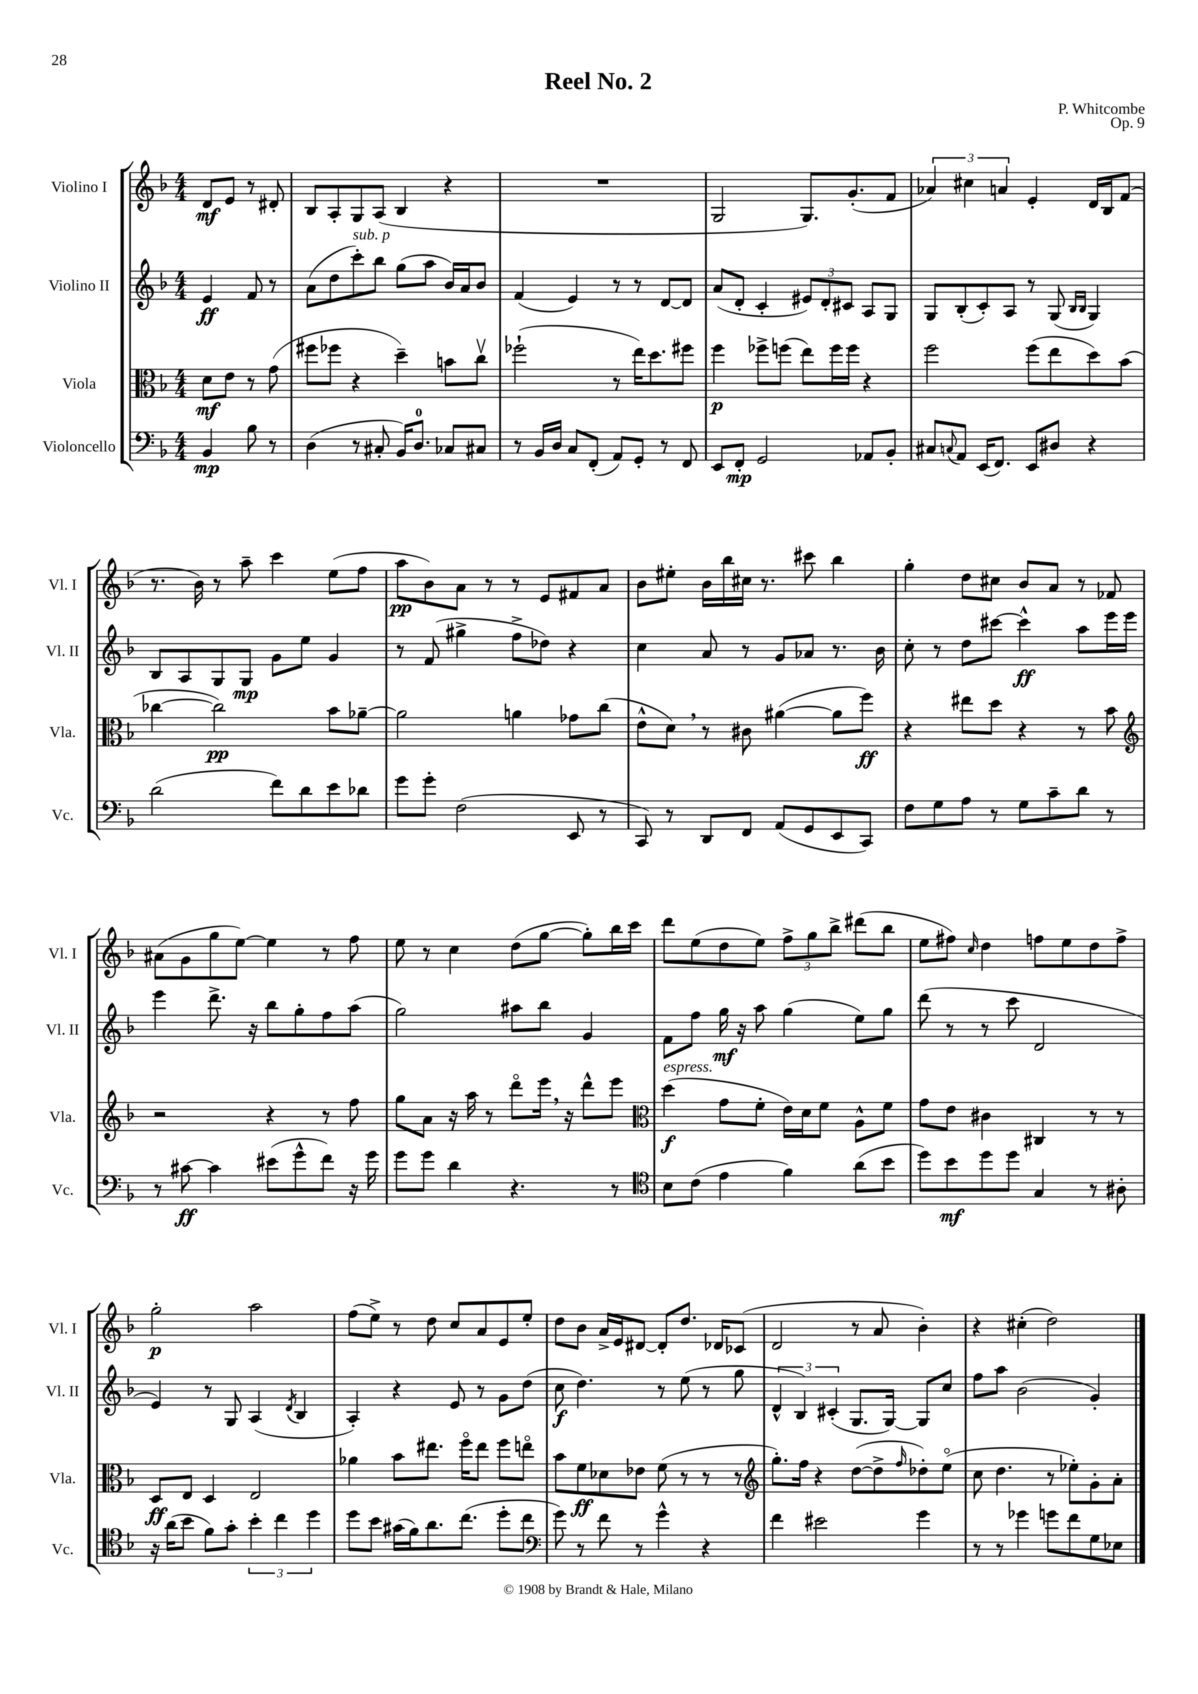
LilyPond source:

\header { title = "Reel No. 2" composer = "P. Whitcombe" opus = "Op. 9" }
<<
\new StaffGroup <<
\new Staff = "s0" \with { instrumentName = "Violino I" shortInstrumentName = "Vl. I" } {
    \clef treble \key f \major \numericTimeSignature \time 4/4 \partial 2
    d'8\mf e'8 r8 dis'8-. |
    bes8 a8-. g8 a8( bes4 r4 |
    R1 |
    g2 g8.) g'8.-.( f'8 |
    \tuplet 3/2 { aes'4) cis''4 a'4 } e'4-. d'16 bes16 f'8( |
    r8. bes'16) r8 a''8-- c'''4 e''8( f''8 |
    a''8\pp bes'8) a'8 r8 r8 e'8 fis'8 a'8 |
    bes'8 eis''8-. bes'16 bes''16 cis''16 r8. cis'''8 bes''4 |
    g''4-. d''8 cis''8 bes'8 a'8 r8 fes'8 |
    ais'8( g'8 g''8 e''8~) e''4 r8 f''8 |
    e''8 r8 c''4 d''8( g''8~ g''8-.) bes''16 c'''16 |
    d'''8 e''8( d''8 e''8) \tuplet 3/2 { f''8-> g''8 bes''8-> } dis'''8( bes''8 |
    e''8 fis''8) \grace { c''16 } d''4 f''8 e''8 d''8 f''8-> |
    g''2-.\p a''2 |
    f''8( e''8->) r8 d''8 c''8 a'8 e'8 e''8-. |
    d''8 bes'8 a'16-> e'16 dis'8~ dis'8-. d''8. des'16 ces'8( |
    d'2 r8 a'8 bes'4-.) |
    r4 cis''4-.( d''2) \bar "|." |
}
\new Staff = "s1" \with { instrumentName = "Violino II" shortInstrumentName = "Vl. II" } {
    \clef treble \key f \major \numericTimeSignature \time 4/4 \partial 2
    e'4\ff f'8 r8 |
    a'8( d''8 c'''8-.^\markup { \italic "sub. p" }) bes''8 g''8( a''8 bes'16) a'16 bes'8 |
    f'4( e'4) r8 r8 d'8~ d'8 |
    a'8( d'8-. c'4-. \tuplet 3/2 { eis'8) d'8-. cis'8 } a8 g8 |
    g8 bes8-.( c'8-.) a8 r8 g8( \grace { bes16 bes16 } g4) |
    bes8 a8 g8 g8\mp g'8 e''8 g'4 |
    r8 f'8( gis''4-> f''8-> des''8) r4 |
    c''4 a'8 r8 g'8 aes'8 r8. bes'16 |
    c''8-. r8 d''8 cis'''8~ cis'''4-^\ff a''8 e'''16 e'''16 |
    e'''4 d'''8.-> r16 bes''8 g''8-. f''8 a''8( |
    g''2) ais''8 bes''8 g'4 |
    f'8 f''8 g''16\mf r16 a''8 g''4( e''8) g''8 |
    d'''8( r8 r8 c'''8 d'2 |
    e'4) r8 g8 a4( \acciaccatura { d'8 } bes4 |
    a4-.) r4 e'8 r8 g'8 d''8( |
    c''8\f d''4.) r8 e''8( r8 g''8 |
    \tuplet 3/2 { d'4-^ bes4) cis'4-.( } g8. g16~) g8 c''8 |
    f''8 a''8 bes'2( g'4-.) \bar "|." |
}
\new Staff = "s2" \with { instrumentName = "Viola" shortInstrumentName = "Vla." } {
    \clef alto \key f \major \numericTimeSignature \time 4/4 \partial 2
    d'8\mf e'8 r8 g'8( |
    fis''8 fes''8 r4 d''4--) b'8 c''8\upbow |
    fes''2-!( r8 e''16) d''8. fis''8 |
    f''4\p fes''8-> f''8( e''8) f''16 f''16 r4 |
    f''2 f''8( e''8 d''8) bes'8( |
    ces''4~ ces''2\pp) bes'8 aes'8~-- |
    aes'2 a'4 ges'8 c''8( |
    e'8-^ d'8) \breathe r8 cis'8 ais'4~( ais'8 f''8\ff) |
    r4 eis''8 d''8 r4 r8 bes'8 |
    \clef treble r2 r4 r8 f''8 |
    g''8 a'8 r16 a''16 r8 d'''8\flageolet e'''16 \breathe r16 d'''8-^ e'''8 |
    \clef alto d''4\f^\markup { \italic "espress." }( g'8 f'8-. e'16) d'16 f'8 a8-^ f'8 |
    g'8 e'8 cis'4 cis4 r8 r8 |
    d8\ff e8 d4 e2 |
    aes'4 bes'8 eis''8. f''16\flageolet eis''8 f''8 e''8\flageolet |
    bes'8 f'8\ff des'8 ees'8 f'8( r8 r8 r8 |
    \clef treble g''8.-.) f''16 r4 d''8~( d''8-> \grace { f''16 } des''8-.) e''8\flageolet( |
    c''8 d''4. r8 ees''8-.) g'8-. a'8-. \bar "|." |
}
\new Staff = "s3" \with { instrumentName = "Violoncello" shortInstrumentName = "Vc." } {
    \clef bass \key f \major \numericTimeSignature \time 4/4 \partial 2
    bes,4\mp bes8 r8 |
    d4( r8 cis8-. bes,16) d8.-0 ces8 cis8 |
    r8 bes,16 d16 c8 f,8-.( a,8) g,8-. r8 f,8 |
    e,8 f,8-.\mp g,2 aes,8 bes,8-. |
    cis8 \appoggiatura { c8 } a,8 e,16( f,8.) e,8 dis8 r4 |
    d'2( f'8) d'8 e'8 des'8 |
    g'8 g'8-. f2( e,8 r8 |
    c,8) r8 d,8 f,8 a,8( g,8 e,8 c,8) |
    f8 g8 a8 r8 g8 c'8-- d'8 r8 |
    r8 cis'8~\ff cis'4 eis'8( g'8-^ f'8) r16 g'16 |
    g'8 g'8 d'4 r4. r8 |
    \clef tenor bes8 c'8( e'4 f'4) a'8( bes'8 |
    d''8) bes'8\mf d''8 d''8 g4 r8 ais8-. |
    r16 a'16( bes'8 f'8) g'8-. \tuplet 3/2 { bes'4-. c''4 d''4 } |
    d''8 bes'8 gis'16( f'16) a'8. c''8.( d''8-. c''8 |
    \clef bass g'8) r8 f'8 r8 g'4-^ r4 |
    f'4 eis'2 g'4 |
    r8 r8 ges'4 g'8 f'8 g8 ees8 \bar "|." |
}
>>
>>
\layout { \context { \Score \remove "Bar_number_engraver" } }
